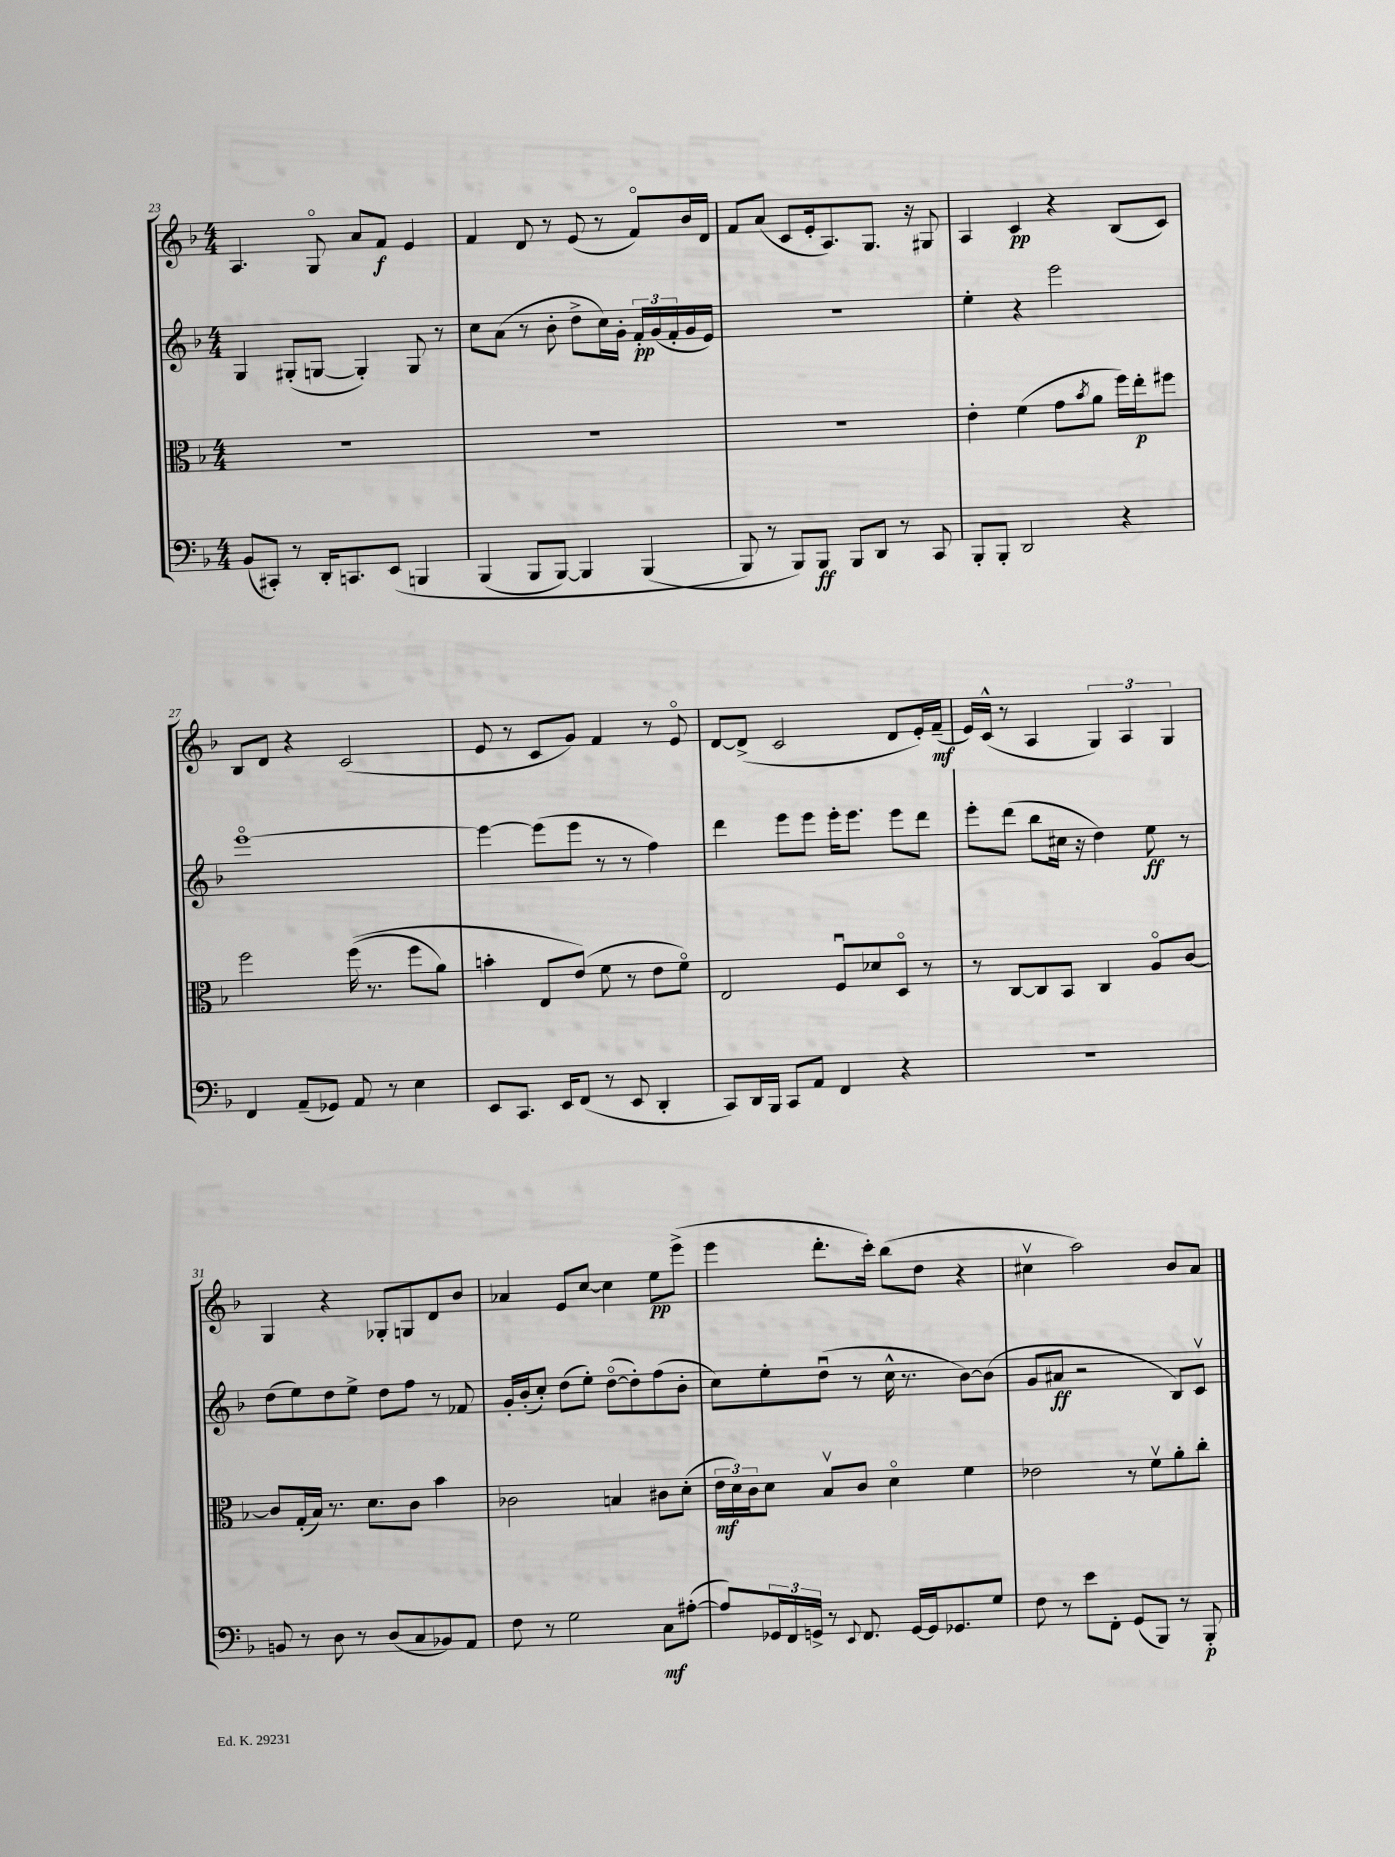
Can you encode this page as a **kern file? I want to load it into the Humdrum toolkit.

**kern	**kern	**kern	**kern
*staff4	*staff3	*staff2	*staff1
*clefF4	*clefC3	*clefG2	*clefG2
*k[b-]	*k[b-]	*k[b-]	*k[b-]
*M4/4	*M4/4	*M4/4	*M4/4
(8BB-	1r	4G	4.A
8CC#')	.	.	.
8r	.	(8G#'	.
16DD'	.	[8G	8Go
8.CC	.	.	.
.	.	4G'])	8a
&(8EE	.	.	8f
4BBB	.	8G	4e
.	.	8r	.
=	=	=	=
(4BBB-	1r	8cc	4f
.	.	(8a	.
8BBB-	.	8r	8d
[8BBB-)	.	8b-'	8r
4BBB-]	.	8dd^	(8e
.	.	16cc)	8r
.	.	16g'	.
(4BBB-	.	24f'	8fo)
.	.	(24g	.
.	.	24f'	.
.	.	16g	16b-
.	.	16e)	16d
=	=	=	=
8BBB-&)	1r	1r	8f
8r	.	.	(8a
8BBB-)	.	.	8c
8BBB-	.	.	16e'
.	.	.	8.A)
8BBB-	.	.	.
8DD	.	.	8.G
8r	.	.	.
.	.	.	16r
8CC	.	.	8G#
=	=	=	=
8BBB-'	4e'	4ee'	4A
8BBB-'	.	.	.
2DD	(4f	4r	4c
.	8g	2eee	4r
.	8qb-	.	.
.	8a	.	.
4r	16ff)	.	(8B-
.	16ee'	.	.
.	8ff#	.	8c)
=	=	=	=
4FF	2ff	[1eeeo	8B-
.	.	.	8d
(8AA~	.	.	4r
8GG-)	.	.	.
8AA	&((16ff	.	(2c
.	8.r	.	.
8r	.	.	.
4E	8ff	.	.
.	8a)	.	.
=	=	=	=
8EE	4b'	4eee_	8e
8.CC	.	.	8r
.	8E	(8eee]	8c
16EE	.	.	.
(8FF	(8e&)	8eee	8g)
8r	8f	8r	4f
8EE	8r	8r	.
4DD'	8e	4ff)	8r
.	8fo)	.	8eo
=	=	=	=
8CC)	2E	4ddd	[8d
16DD	.	.	(8d^]
16BBB-	.	.	.
8CC	.	8eee	2c
8AA	.	8eee	.
4FF	8Fu	16eee'	.
.	.	8.eee	.
.	8d-	.	.
4r	8Do	8eee	8d
.	8r	8ddd	16e')
.	.	.	(16f~
=	=	=	=
1r	8r	8eee'	16e)
.	.	.	(16c^^
.	[8C	(8ddd	8r
.	8C]	8bb-	4A
.	8BB-	16cc#	.
.	.	16r	.
.	4C	4dd)	6G)
.	.	.	6A
.	8Ao	8ee	.
.	.	.	6G
.	[8c	8r	.
=	=	=	=
8BB	8c]	(8dd	4G
8r	(16G'	8ee)	.
.	16B-)	.	.
8D	8.r	8dd	4r
8r	.	8ee^	.
.	8.d	.	.
(8D	.	8dd	8G-'
8C	8c	8ff	8G
8BB-)	4b-	8r	8d
8AA	.	8f-	8b-
=	=	=	=
8F	2c-	16g'	4a-
.	.	(16b-'	.
8r	.	8cc')	.
2G	.	(8dd	8e
.	.	8ee')	[8cc
.	4B	([8ddo	4cc]
.	.	8dd'])	.
8C	8c#	(8ff	8ee
([8A#'	(8d'	8b-'	(8eee^
=	=	=	=
8A#])	24e	8cc)	4eee
.	24d)	.	.
.	24c	.	.
24GG-	8d	8ee'	.
24FF	.	.	.
24GG^	.	.	.
8r	8B-v	(8ddu	8.ddd'
8qqEE	.	.	.
8.FF	8c	8r	.
.	.	.	16ccc')
.	4do	16cc^^	(8bb-
[16GG	.	8.r	.
16GG]	.	.	8dd
8.GG-	.	.	.
.	4f	[8b-)	4r
8G	.	(8b-]	.
=	=	=	=
8F	2e-	8g	4cc#v
8r	.	8a#	.
8e	.	2r	2aa)
8FF'	.	.	.
(8GG	8r	.	.
8BBB-)	8fv	.	.
8r	8a'	8B-)	8b-
8BBB-'	8cc'	8cv	8a
==	==	==	==
*-	*-	*-	*-
